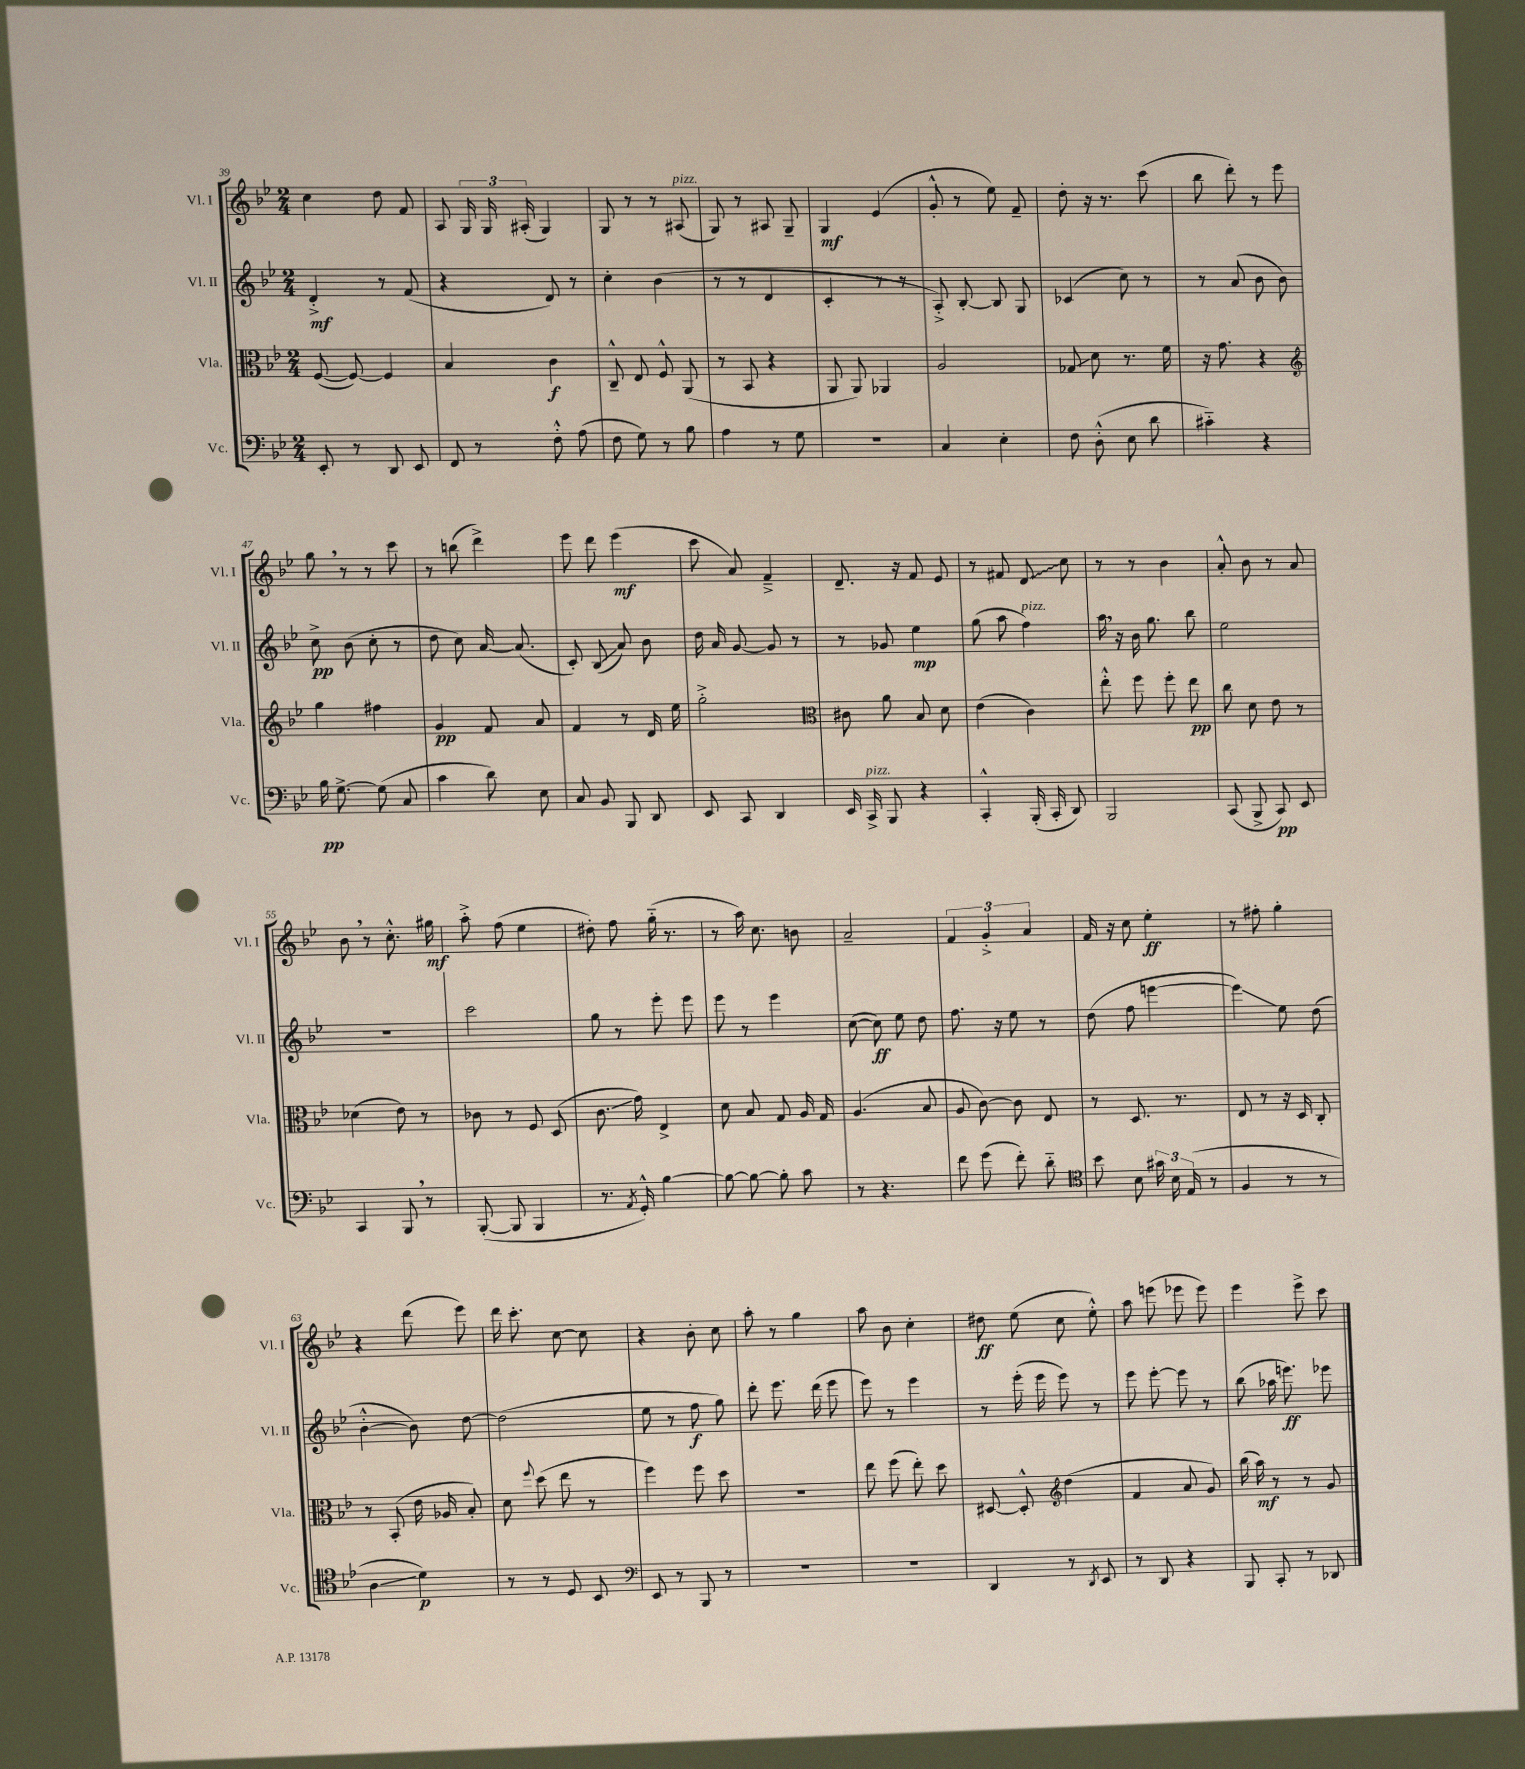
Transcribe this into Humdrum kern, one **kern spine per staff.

**kern	**kern	**kern	**kern
*staff4	*staff3	*staff2	*staff1
*clefF4	*clefC3	*clefG2	*clefG2
*k[b-e-]	*k[b-e-]	*k[b-e-]	*k[b-e-]
*M2/4	*M2/4	*M2/4	*M2/4
8EE-'	([8F	4d'^	4cc
8r	8F_)	.	.
8DD	4F]	8r	8dd
8EE-	.	(8f	8f
=	=	=	=
8FF	4B-	4r	8A
8r	.	.	24G
.	.	.	24G
.	.	.	(24A#'
8F'^^	4c	8d)	4G)
(8A	.	8r	.
=	=	=	=
8F	8C~^^	4cc'	8G
8G)	8E-	.	8r
8r	8F^^	(4b-	8r
8B-	(8AA	.	(8A#
=	=	=	=
4A	8r	8r	8G)
.	8BB-	8r	8r
8r	4r	4d	8A#
8G	.	.	8G~
=	=	=	=
2r	8AA	4c'	4G
.	8AA)	.	.
.	4AA-	8r	(4e-
.	.	8r	.
=	=	=	=
4C	2A	8A'^)	8g'^^
.	.	[8B-'	8r
4E-'	.	8B-]	8ee-)
.	.	8G	8f~
=	=	=	=
8F	8G-	(4c-	8dd'
(8D'^^	8d	.	16r
.	.	.	8.r
8E-	8.r	8cc)	.
8d	.	8r	(8ccc
.	16f	.	.
=	=	=	=
4c#'~)	16r	8r	8bb-
.	8.g	.	.
.	.	(8a	8ddd')
4r	4r	8b-	8r
.	.	8b-)	8eee-
=	=	=	=
*	*clefG2	*	*
16B-	4gg	8cc^	8gg
[8.G^	.	.	.
.	.	(8b-	8r
(8G]	4ff#	8cc'	8r
8C	.	8r	8ccc
=	=	=	=
4c	4g	8dd	8r
.	.	8cc)	(8bb
8d)	8f	[16a	4ddd^)
.	.	(8.a]	.
8E-	8a	.	.
=	=	=	=
8C	4f	8c')	8eee-
8BB-	.	(8B-	8ddd
8BBB-	8r	8a)	(4eee-
8DD	16d	8b-	.
.	16ee-	.	.
=	=	=	=
8EE-	2gg'^	16dd	8ccc
.	.	16a	.
8CC	.	[8g	8a)
4DD	.	8g]	4f~^
.	.	8r	.
=	=	=	=
*	*clefC3	*	*
16EE-	8c#	8r	8.d~
16CC^	.	.	.
8BBB-	8a	8g-	.
.	.	.	16r
4r	8B-	4ee-	8f
.	8d	.	8e-
=	=	=	=
4CC'^^	(4e-	(8gg	8r
.	.	8aa	8f#
(16BBB-'	4c)	4ff)	8d
16CC'	.	.	.
8DD)	.	.	8cc
=	=	=	=
2BBB-	8ee-'^^	16aa	8r
.	.	16r	.
.	8ff	16b-	8r
.	.	8.gg	.
.	8ff'	.	4b-
.	8ee-	8bb-	.
=	=	=	=
(8CC	8cc	2ee-	8a'^^
8BBB-^	8d	.	8b-
8CC)	8e-	.	8r
8EE-	8r	.	8a
=	=	=	=
4CC	(4d-	2r	8b-
.	.	.	8r
8BBB-	8e-)	.	8.cc'^^
8r	8r	.	.
.	.	.	16gg#
=	=	=	=
([8BBB-'	8c-	2ccc	8aa'^
8BBB-]	8r	.	(8ff
4BBB-	8F	.	4ee-
.	(8D	.	.
=	=	=	=
8.r	8.c	8gg	8dd#')
.	.	8r	8ff
8qAA	.	.	.
16GG'^^)	16g)	.	.
[4B-	4E-^	8eee-'	(16gg'~
.	.	.	8.r
.	.	8eee-	.
=	=	=	=
8B-_	8d	8eee-	8r
8B-_	8B-	8r	16aa)
.	.	.	8.cc
8B-']	8G	4eee-	.
8c	16A	.	8b
.	16G	.	.
=	=	=	=
8r	(4.A	([8cc	2a~
4.r	.	8cc])	.
.	.	8ee-	.
.	8B-	8dd	.
=	=	=	=
8f	8A	8.ff	6f
(8g	[8c)	.	.
.	.	.	6g'^
.	.	16r	.
8f')	8c]	8ee-	.
.	.	.	6a
8d'~	8E-	8r	.
=	=	=	=
*clefC4	*	*	*
8b-	8r	(8dd	16f
.	.	.	16r
8B-	8.D	8ff	8cc
24g#	.	[4eee	4ee-'
24B-	.	.	.
.	8.r	.	.
(24E-	.	.	.
8r	.	.	.
=	=	=	=
4F	8E-	4eee])	8r
.	8r	.	8ff#'
8r	16r	8ee-	4gg'
.	16D	.	.
8r	8C'	(8dd	.
=	=	=	=
4A	8r	[4b-'^^	4r
.	(8BB-'	.	.
4d)	16e-	8b-])	(8ddd
.	16A-	.	.
.	8B-')	[8dd	8eee-)
=	=	=	=
8r	8d	(2dd]	16ddd
.	.	.	8.ccc'
.	8qqff	.	.
8r	(8dd	.	.
8D	8ee-	.	[8cc
8BB-	8r	.	8cc]
=	=	=	=
*clefF4	*	*	*
8EE-	4ff)	8ee-	4r
8r	.	8r	.
8BBB-	8ff	8ff	8b-'
8r	8dd	8gg)	8cc
=	=	=	=
2r	2r	8ddd'	8aa'
.	.	8.eee-	8r
.	.	.	4gg
.	.	(16ddd	.
.	.	8eee-	.
=	=	=	=
2r	8ee-	8eee-)	8aa
.	(8ff	8r	8b-
.	8ee-')	4eee-	4cc'
.	8dd	.	.
=	=	=	=
4DD	[8D#	8r	8dd#
.	8D#'^^]	(16eee-'	(8ee-
.	.	16eee-	.
*	*clefG2	*	*
8r	(4dd	8eee-)	8cc
8qDD	.	.	.
8EE-	.	8r	8ee-'^^)
=	=	=	=
8r	4f	8eee-	8aa
8DD	.	[8eee-'	(8eee
4r	8a	8eee-]	8eee-
.	8g)	8r	8eee-)
=	=	=	=
8BBB-	(16bb-	(8bb-	4eee-
.	16aa)	.	.
8CC'	8r	16aa-	.
.	.	8.eee)	.
8r	8r	.	8eee-^
8DD-	8g	8eee-	8ccc
==	==	==	==
*-	*-	*-	*-
